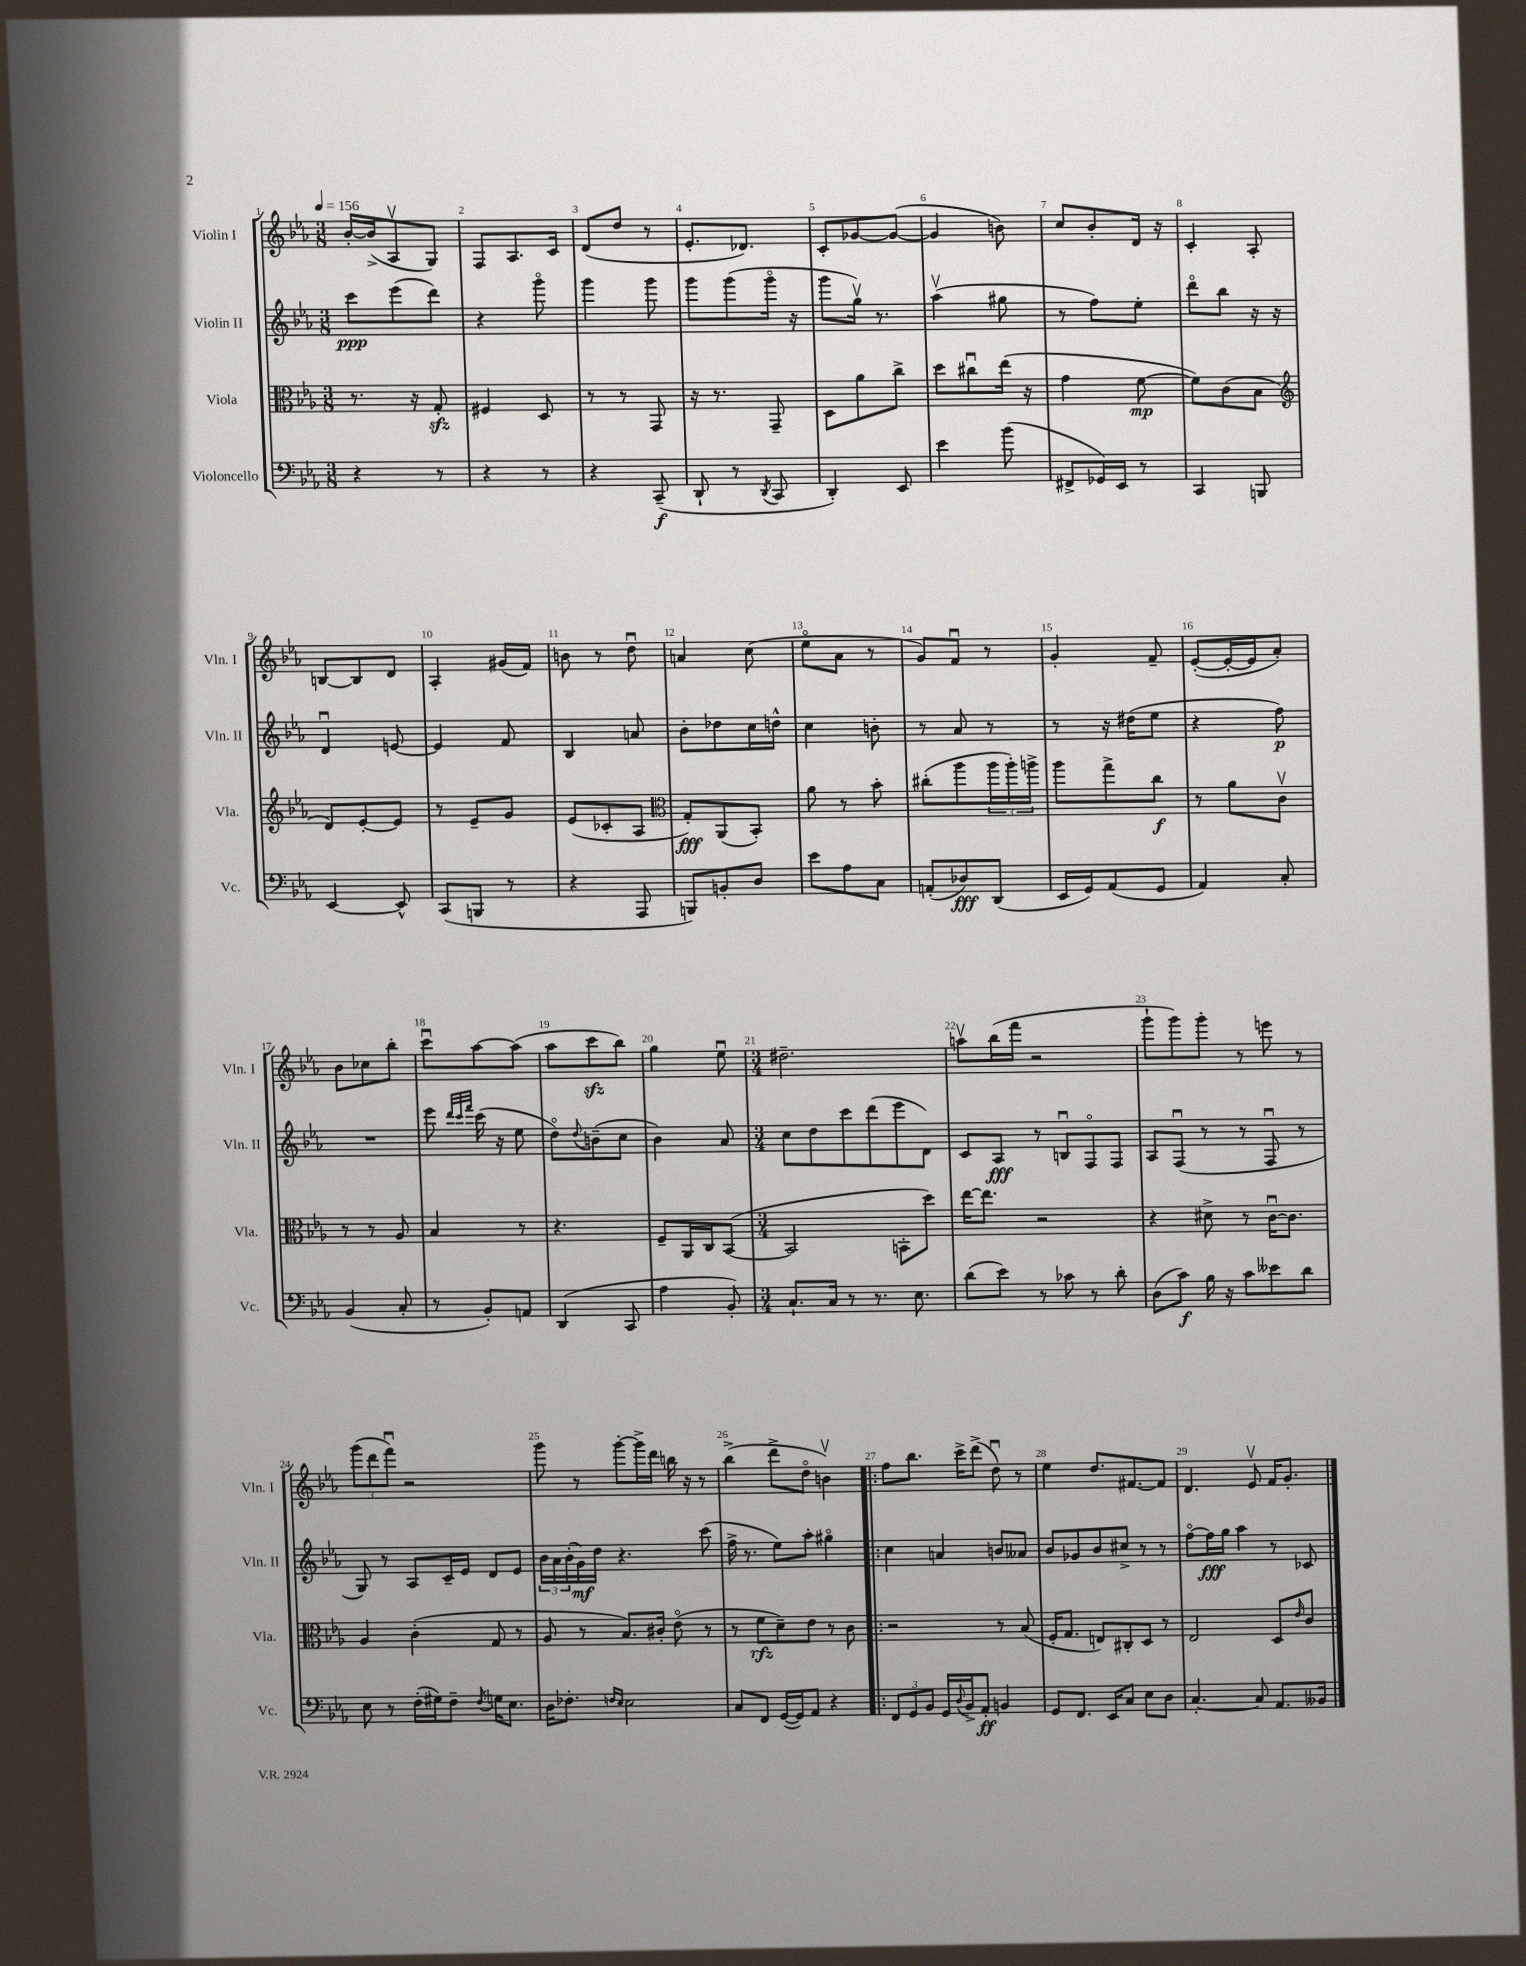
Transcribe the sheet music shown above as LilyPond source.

<<
\new StaffGroup <<
\new Staff = "s0" \with { instrumentName = "Violin I" shortInstrumentName = "Vln. I" } {
    \clef treble \key ees \major \numericTimeSignature \time 3/8 \tempo 4 = 156
    bes'16~-. bes'16->( aes8\upbow g8) |
    f8 aes8. c'16 |
    d'8( d''8 r8 |
    ees'8.-. des'8.) |
    c'8-. ges'8~ ges'8~( |
    ges'4 b'8) |
    c''8 bes'8-. d'16 r16 |
    c'4-. aes8-. |
    b8~ b8 d'8 |
    aes4-. gis'16( f'16) |
    b'8 r8 d''8\downbow |
    a'4 c''8( |
    ees''8\flageolet aes'8 r8 |
    g'8) f'8\downbow r8 |
    g'4-. f'8-- |
    ees'8~-.( ees'16~-. ees'16 aes'8-.) |
    bes'8 ces''8 bes''8-. |
    c'''8\downbow aes''8~ aes''8( |
    aes''8 c'''8\sfz bes''8) |
    g''4 ees''8\downbow |
    \numericTimeSignature \time 3/4 dis''2.-- |
    a''8\upbow bes''16( f'''16 r2 |
    g'''8-! g'''8) g'''8-. r8 e'''8 r8 |
    \tuplet 3/2 { g'''8( d'''8 f'''8\downbow) } r2 |
    g'''8 r8 g'''8~-. g'''16-> d'''16 b''16 r16 r8 |
    bes''4->( d'''8-> d''8\flageolet b'4\upbow) |
    \bar ".|:" f''8 bes''8. c'''16-> d'''8->( d''8\downbow) r8 |
    ees''4 d''8. fis'8.~ fis'8 |
    d'4. ees'8\upbow f'16 g'8.-. \bar "|." |
}
\new Staff = "s1" \with { instrumentName = "Violin II" shortInstrumentName = "Vln. II" } {
    \clef treble \key ees \major \numericTimeSignature \time 3/8
    c'''8\ppp ees'''8( d'''8) |
    r4 g'''8\flageolet |
    g'''4 g'''8 |
    g'''8 g'''8( g'''16\flageolet r16 |
    g'''8 g''16\upbow) r8. |
    aes''4\upbow( gis''8 |
    r8 f''8) ees''8-. |
    d'''8\flageolet bes''8 r16 r16 |
    d'4\downbow e'8~ |
    e'4 f'8 |
    bes4 a'8 |
    bes'8-. des''8 c''16 d''16-^ |
    c''4 b'8-. |
    r8 aes'8 r8 |
    r8 r16 dis''16( ees''8 |
    r4 f''8\p) |
    R4. |
    ees'''8 \grace { d'''32 c'''32 f'''32 } c'''16( r16 ees''8 |
    d''8\flageolet) \appoggiatura { d''8 } b'8--( c''8 |
    bes'4) aes'8 |
    \numericTimeSignature \time 3/4 c''8 d''8 c'''8 d'''8( ees'''8 d'8) |
    c'8 aes8\fff r8 b8\downbow f8\flageolet f8 |
    aes8 f8\downbow( r8 r8 f8\downbow r8 |
    g8) r8 aes8 c'16-- ees'16 d'8 ees'8 |
    \tuplet 3/2 { bes'16 aes'16 bes'16-.( } g'16\mf) d''16 r4. c'''8( |
    f''16-> r8. ees''8) aes''8-. gis''4\flageolet |
    \bar ".|:" c''4 a'4 b'8 aeses'8 |
    bes'8 ges'8 bes'8 cis''8-> r8 r8 |
    f''8~\flageolet f''16\fff g''16 aes''4 r8 ces'8 \bar "|." |
}
\new Staff = "s2" \with { instrumentName = "Viola" shortInstrumentName = "Vla." } {
    \clef alto \key ees \major \numericTimeSignature \time 3/8
    r8. r16 g8-.\sfz |
    fis4 d8 |
    r8 r8 g,8 |
    r16 r8. g,8-- |
    d8 aes'8 c''8-> |
    d''8 cis''8\downbow ees''16( r16 |
    g'4 f'8~\mp |
    f'8) c'8( bes8 |
    \clef treble d'8) ees'8~-. ees'8 |
    r8 ees'8-- g'8 |
    ees'8( ces'8-. aes8 |
    \clef alto g8-.\fff) aes,8( bes,8-.) |
    aes'8 r8 bes'8-. |
    cis''8-.( aes''8 \tuplet 3/2 { aes''16 aes''16-.) a''16-> } |
    aes''8 g''8-> c''8\f |
    r8 aes'8 c'8\upbow |
    r8 r8 aes8 |
    bes4 r8 |
    r4. |
    f8-- aes,16 c16 bes,8~( |
    \numericTimeSignature \time 3/4 bes,2 b,8-. d''8) |
    ees''16~ ees''8. r2 |
    r4 dis'8-> r8 c'16~\downbow c'8. |
    aes4 c'4-.( g8 r8 |
    aes8 r8 bes8.) cis'16-. ees'8\flageolet( r8 |
    r8 f'8\rfz d'8--) ees'8 r8 c'8 |
    \bar ".|:" r2 r8 bes8( |
    f16-. g8. e8) cis8-. d8 r8 |
    ees2 d8 \grace { ees'16 } c'8 \bar "|." |
}
\new Staff = "s3" \with { instrumentName = "Violoncello" shortInstrumentName = "Vc." } {
    \clef bass \key ees \major \numericTimeSignature \time 3/8
    r4 r8 |
    r4 r8 |
    r4 c,8--\f( |
    d,8-! r8 \acciaccatura { d,8 } c,8 |
    d,4-.) ees,8 |
    ees'4 bes'8( |
    fis,8-> ges,16) ees,16 r8 |
    c,4 b,,8 |
    ees,4~ ees,8-^ |
    c,8( b,,8 r8 |
    r4 aes,,8 |
    b,,8) b,8-. d8 |
    ees'8 aes8 c8 |
    a,8-.( des8\fff) d,8( |
    ees,16 g,16) aes,8( g,8 |
    aes,4) c8-. |
    bes,4( c8-. |
    r8 bes,8-.) a,8 |
    d,4( c,8 |
    aes4 bes,8-.) |
    \numericTimeSignature \time 3/4 c8.-! c16 r8 r8. ees8. |
    d'8( ees'8) r8 ces'8 r8 d'8-. |
    d8( c'8\f) bes16 r16 c'8 eeses'8 d'8 |
    ees8 r8 f16-.( gis16) f8-- \acciaccatura { f8 } g16 ees8. |
    d16 fes8.-. \grace { f16 ees16 } ees2 |
    c8 f,8 g,16~( g,16) aes,8 r4 |
    \bar ".|:" \tuplet 3/2 { f,8 g,8 bes,8 } g,16 \appoggiatura { d8 } bes,16-> aes,8-.\ff b,4 |
    g,8 f,8. ees,16 c8 ees8 d8 |
    c4.~-. c8 aes,8. beses,16 \bar "|." |
}
>>
>>
\layout { \context { \Score \override BarNumber.break-visibility = ##(#f #t #t) barNumberVisibility = #all-bar-numbers-visible } }
